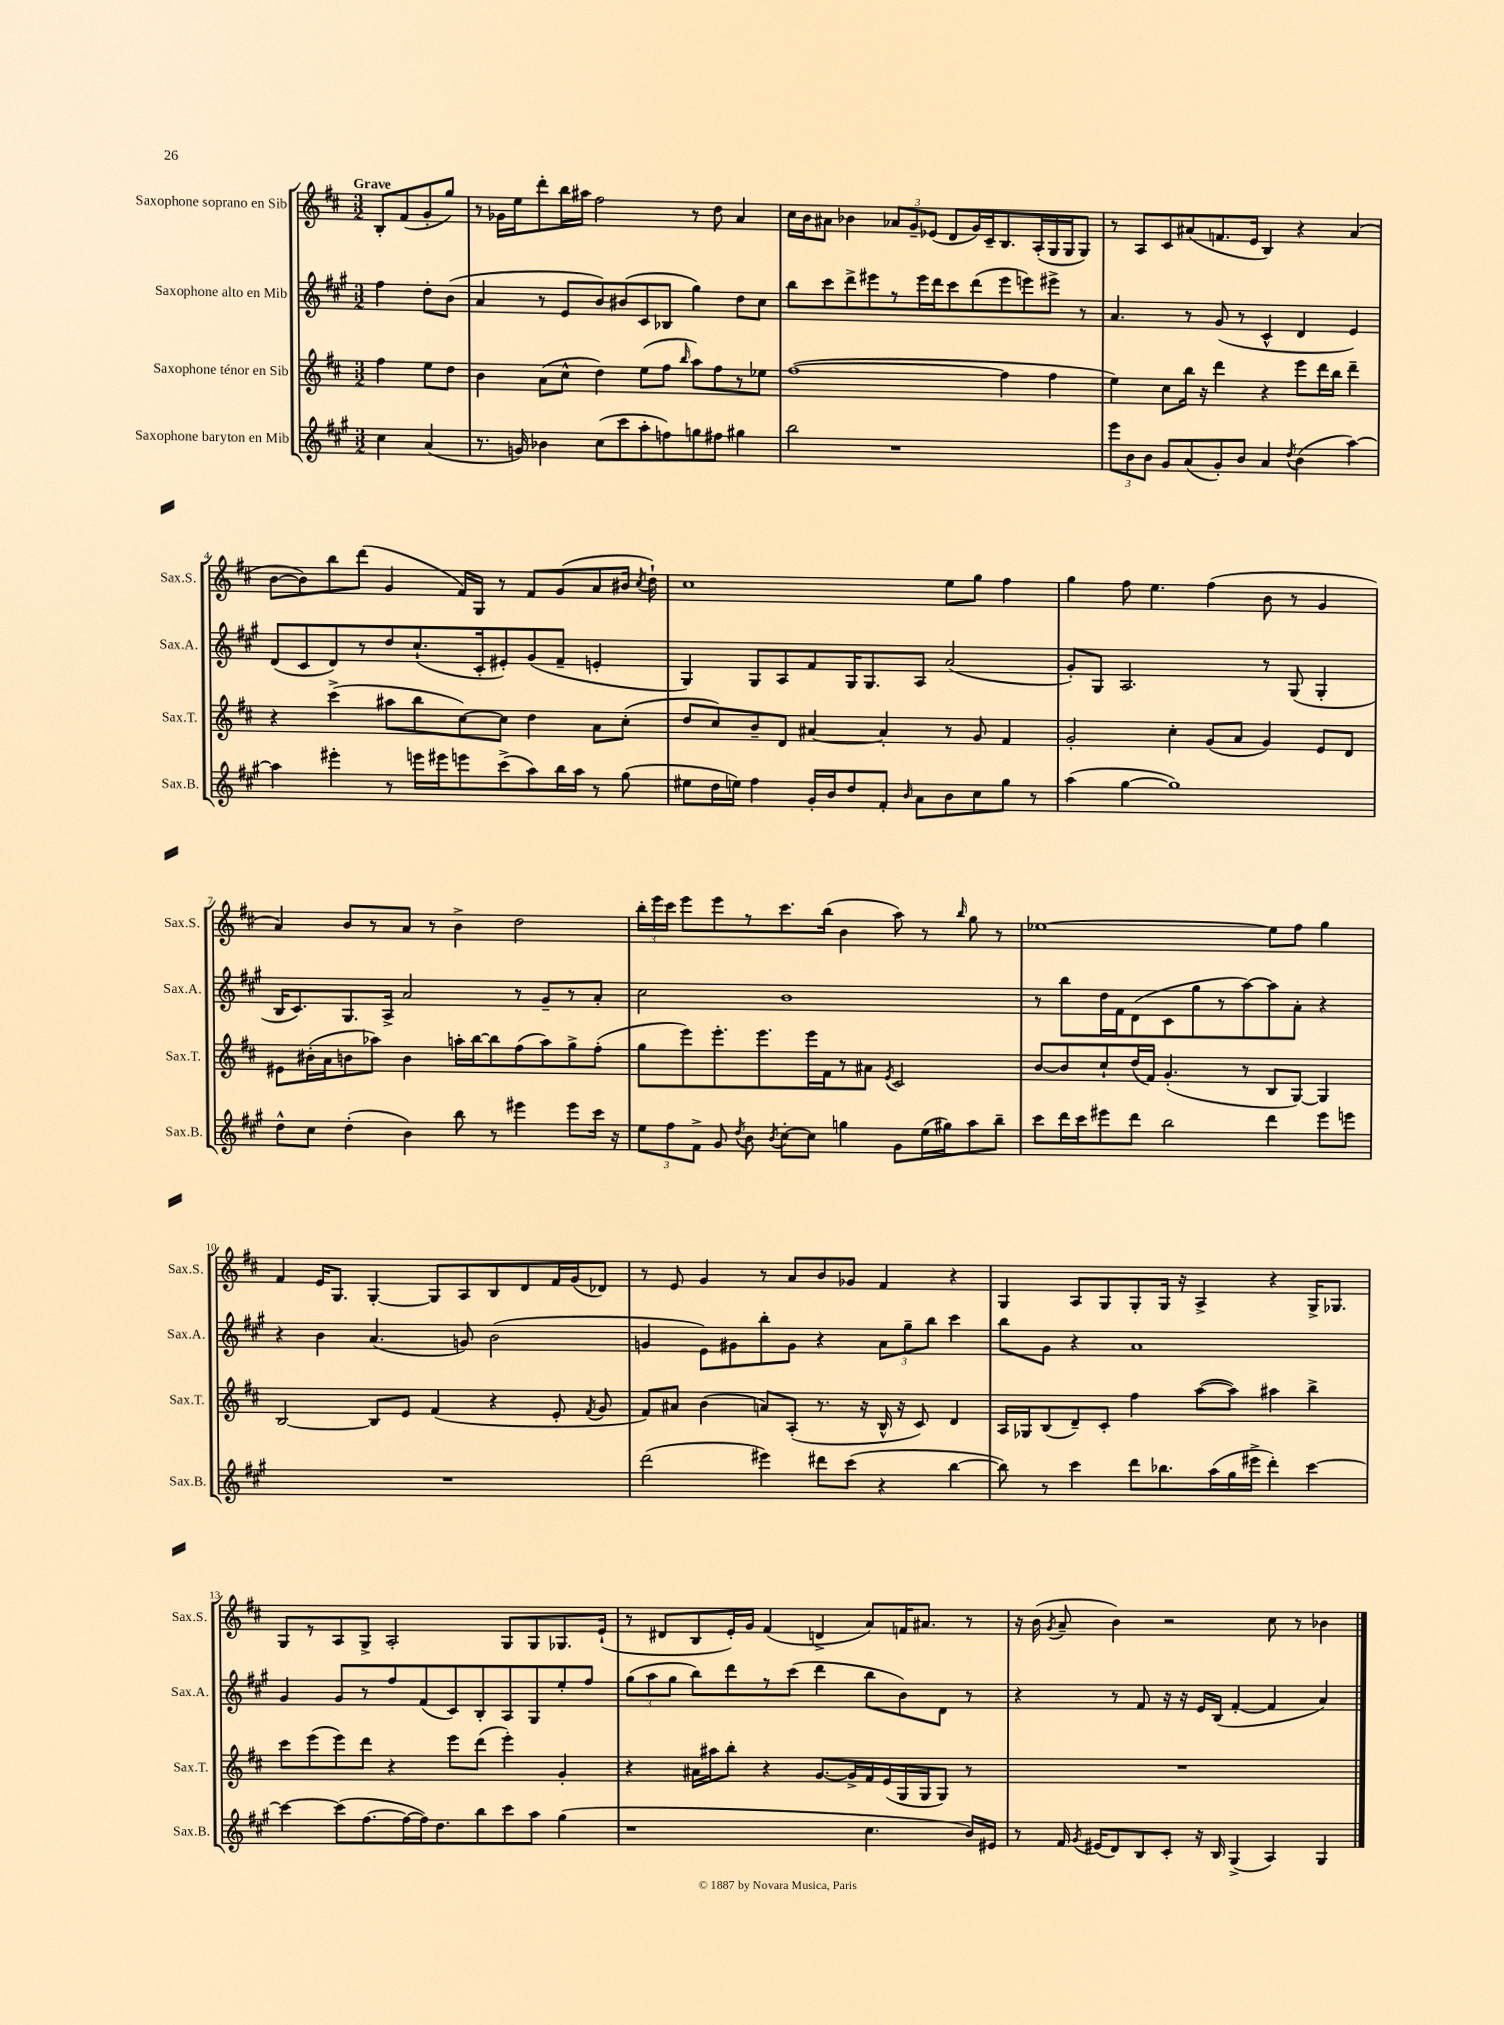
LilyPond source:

<<
\new StaffGroup <<
\new Staff = "s0" \with { instrumentName = "Saxophone soprano en Sib" shortInstrumentName = "Sax.S." } {
    \clef treble \key d \major \numericTimeSignature \time 3/2 \partial 2 \tempo "Grave"
    \autoBeamOff b8[-. fis'8( g'8-. g''8]) |
    r8 ges'16[ e''16 d'''8-. b''16 ais''16] fis''2 r8 d''8 a'4 |
    cis''16[ b'16 ais'8] bes'4 \tuplet 3/2 { aes'8[ g'8-- ees'8]( } d'8[ g'16) cis'16-- b8. a16-.( g16 g16 g8]) |
    r8 a8[ cis'8 ais'8( f'8. e'16] b4) r4 ais'4( |
    b'8[~ b'8) b''8 d'''8]( g'4 fis'16[) g16] r8 fis'8[ g'8( a'8 bis'16] \acciaccatura { cis''8 } d''16-!) |
    cis''1 e''8[ g''8] fis''4 |
    g''4 fis''8 e''4. fis''4( b'8 r8 g'4 |
    a'4) b'8[ r8 a'8] r8 b'4-> d''2 |
    \tuplet 3/2 { b''16[-. e'''16 cis'''16] } e'''8[ e'''8 r8 cis'''8. b''16]( b'4 a''8) r8 \grace { b''16 } g''8 r8 |
    ees''1~ ees''8[ fis''8] g''4 |
    fis'4 e'16[ g8.] g4~-. g8[ a8 b8 d'8 fis'16 g'16( des'8]) |
    r8 e'8 g'4 r8 a'8[ b'8 ges'8] fis'4 r4 |
    g4 a8[ g8 g8-. g16] r16 a4-> r4 g16[-> ges8.] |
    g8[ r8 a8 g8]-> a2-. g8[ g8 ges8. e'16]-!( |
    r8 dis'8[ b8 e'16-.) g'16] fis'4( d'4-> a'8[) f'16 ais'8.] r8 |
    r16 b'16( \acciaccatura { g'8 } a'8-- b'4) r2 cis''8 r8 bes'4 \bar "|." |
}
\new Staff = "s1" \with { instrumentName = "Saxophone alto en Mib" shortInstrumentName = "Sax.A." } {
    \clef treble \key a \major \numericTimeSignature \time 3/2 \partial 2
    \autoBeamOff fis''4 d''8[-. b'8]( |
    a'4 r8 e'8[ b'8) bis'8( cis'8 bes8] gis''4) d''8[ cis''8] |
    b''8[ cis'''8 d'''8-> eis'''8 r8 eis'''16 d'''16 cis'''8 d'''8( eis'''8 e'''8) eis'''8]-> r8 |
    a'4. r8 gis'8( r8 cis'4-^ d'4 e'4) |
    d'8[( cis'8 d'8) r8 d''8 cis''8.-!( cis'16-. eis'8-.) gis'8( fis'8]-- e'4-. |
    gis4) gis8[ a8 fis'8 gis16 gis8. a8] a'2( |
    gis'8[-.) gis8] a2. r8 gis8( gis4-. |
    b16[ cis'8.) gis8. a16]-> a'2 r8 gis'8[-- r8 a'8]-. |
    cis''2 b'1 |
    r8 b''8[ d''16 fis'16 d'8( cis'8 gis''8 r8 a''8~) a''8 a'8]-. r4 |
    r4 b'4 a'4.( g'8) b'2( |
    g'4 e'8[) gis'8 b''8-. gis'8] r4 \tuplet 3/2 { a'8[ gis''8-- b''8] } cis'''4 |
    b''8[ gis'8] r4 a'1 |
    gis'4 gis'8[ r8 fis''8 fis'8( cis'8) b8-. a8 gis8 e''8-. fis''8] |
    \tuplet 3/2 { gis''8[( a''8 gis''8] } b''8[) d'''8 r8 cis'''8]( d'''4 b''8[ b'8) d'8] r8 |
    r4 r8 fis'8 r16 r16 e'16[ b16]( fis'4~-. fis'4 a'4) \bar "|." |
}
\new Staff = "s2" \with { instrumentName = "Saxophone ténor en Sib" shortInstrumentName = "Sax.T." } {
    \clef treble \key d \major \numericTimeSignature \time 3/2 \partial 2
    \autoBeamOff fis''4 e''8[ d''8] |
    b'4 a'8[( cis''8]-^ d''4) e''8[( fis''8] \grace { b''16 } a''8[) fis''8 r8 ees''8] |
    fis''1~( fis''4 fis''4 |
    e''4) cis''8[ b''16] r16 d'''4 r4 e'''8[ d'''16 b''16] d'''4-- |
    r4 cis'''4->( ais''8[ b''8 cis''8~) cis''8] d''4 a'8[ cis''8]-.( |
    d''8[ cis''8) b'8-- d'8] ais'4~ ais'4-. r8 g'8 fis'4 |
    g'2-. cis''4-. g'8[( a'8] g'4) e'8[ d'8] |
    eis'8[ bis'16-.( a'16 b'8 aes''8]) b'4 a''16[-. b''16~ b''8 fis''8( a''8) g''8-> fis''8]-.( |
    g''8[ e'''8) e'''8.-. e'''8. e'''16 fis'16 r8 ais'8] \acciaccatura { e'8 } cis'2 |
    b'8[~ b'8 cis''8-! d''16( fis'16]) g'4.-.( r8 b8[ g8]~) g4 |
    b2~ b8[ e'8] fis'4( r4 e'8-. \acciaccatura { fis'8 } g'8 |
    fis'8[) ais'8] b'4( a'8[) a8]-.( r8. r16 b16-^ r16 cis'8) d'4 |
    a16[ ges16 b8( d'8--) cis'8]-. fis''4 a''8[~( a''8]) ais''4 b''4-> |
    cis'''8[ e'''8( e'''8) d'''8] r4 e'''8[ d'''8]( e'''4-.) g'4-. |
    r4 ais'16[ ais''16 b''8]-. r4 g'8.[~ g'16-> fis'16 e'16( g16 g16 g8]) r8 |
    R1. \bar "|." |
}
\new Staff = "s3" \with { instrumentName = "Saxophone baryton en Mib" shortInstrumentName = "Sax.B." } {
    \clef treble \key a \major \numericTimeSignature \time 3/2 \partial 2
    \autoBeamOff cis''4 a'4( |
    r8. g'16) bes'4 cis''8[( cis'''8 a''8-. f''8) g''8 fis''8] gis''4 |
    b''2 r1 |
    \tuplet 3/2 { e'''8[ b'8 b'8] } gis'8[ a'8( gis'8-.) b'8] a'4 \acciaccatura { d''8 } b'4( a''4~) |
    a''4 eis'''4-. r8 e'''16[ eis'''16 e'''8 cis'''8->( a''8) b''16 a''16] r8 gis''8( |
    eis''8[ d''16 e''16]) fis''4 gis'16[-. b'16 d''8 fis'8]-. \grace { b'16 } a'8[ b'8 cis''8 gis''8] r8 |
    a''4( gis''4~ gis''1) |
    d''8[-^ cis''8] d''4-.( b'4) b''8 r8 eis'''4 eis'''8[ cis'''16] r16 |
    \tuplet 3/2 { e''8[ fis''8 fis'8]-> } gis'8 \acciaccatura { d''8 } b'8 \acciaccatura { b'8 } cis''8[~-. cis''8] g''4 gis'8[ e''16( gis''16) a''8 b''8]-- |
    cis'''8[ d'''16 cis'''16 eis'''8 d'''8] b''2 d'''4 eis'''8[ e'''8] |
    R1. |
    d'''2( eis'''4) dis'''8[ cis'''8]( r4 b''4~ |
    b''8) r8 cis'''4 d'''8[ bes''8. a''16( gis''16 eis'''16]-> d'''4-.) cis'''4~ |
    cis'''4~ cis'''8[( fis''8.~ fis''16~ fis''16) d''8. b''8 cis'''8 a''8] gis''4( |
    r1 cis''4. b'16[) eis'16] |
    r8 fis'16 \acciaccatura { gis'8 } eis'16[( d'8) b8 cis'8]-. r16 b16 gis4->( a4) gis4 \bar "|." |
}
>>
>>
